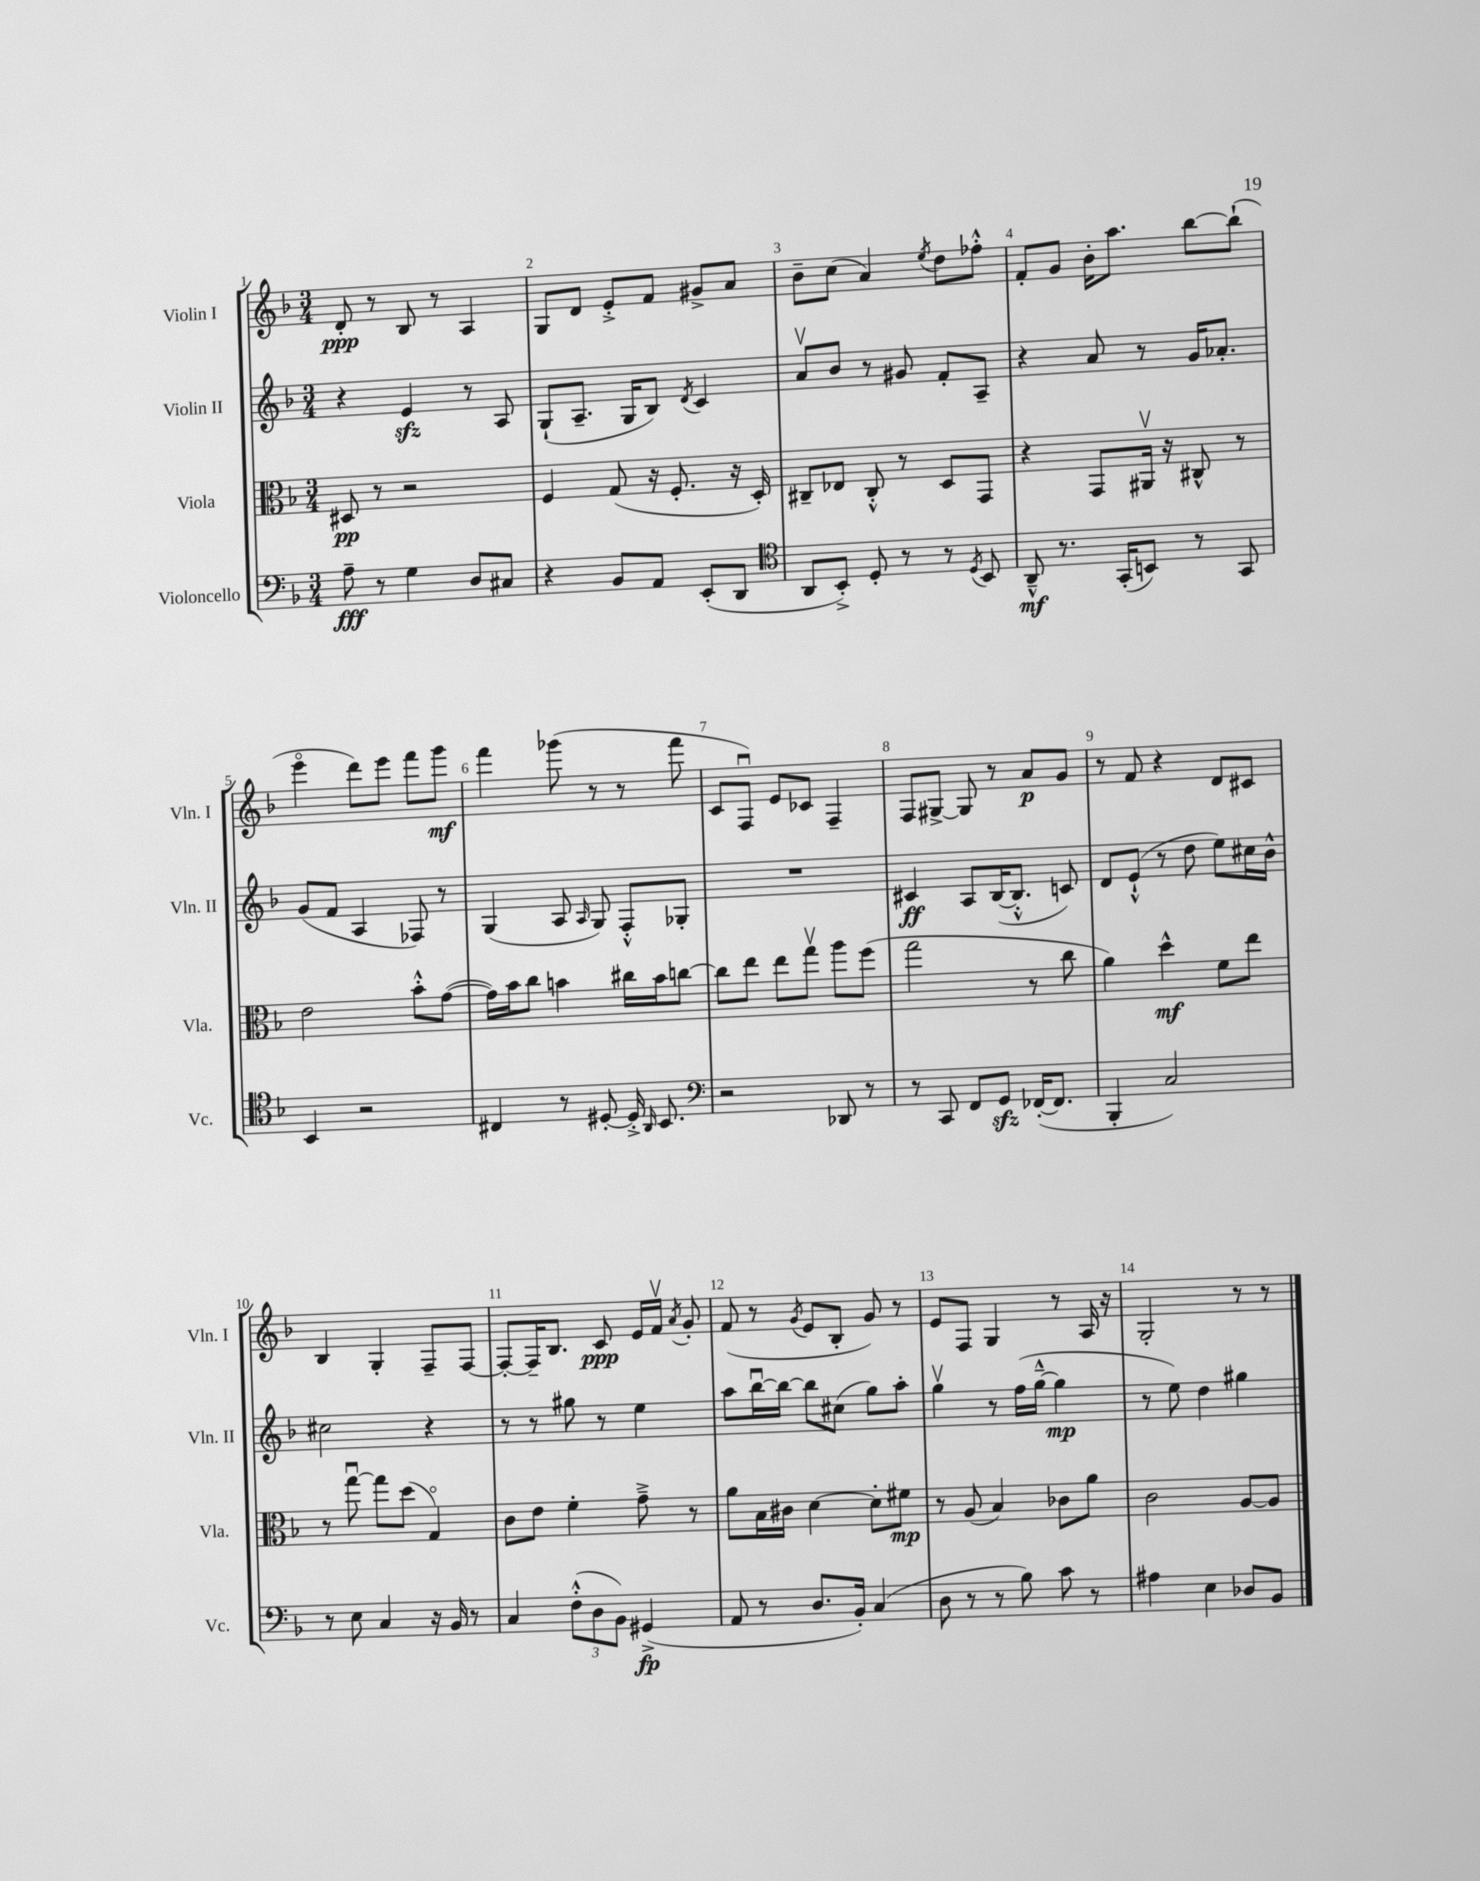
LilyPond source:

<<
\new StaffGroup <<
\new Staff = "s0" \with { instrumentName = "Violin I" shortInstrumentName = "Vln. I" } {
    \clef treble \key f \major \numericTimeSignature \time 3/4
    \autoBeamOff d'8-.\ppp r8 bes8 r8 a4 |
    g8[ d'8] e'8[-.-> f'8] gis'8[-> a'8] |
    bes'8[-- c''8]( a'4) \acciaccatura { e''8 } d''8[ fes''8]-.-^ |
    f'8[-. g'8] bes'16[-. a''8.] bes''8[~ bes''8]-!( |
    e'''4\flageolet d'''8[) e'''8] f'''8[ g'''8]\mf |
    f'''4 ges'''8( r8 r8 f'''8 |
    c'8[ f8]\downbow) e'8[ ces'8] f4-- |
    f8[ gis8]~-> gis8 r8 a'8[\p g'8] |
    r8 f'8 r4 d'8[ cis'8] |
    bes4 g4-. f8[-- f8]~ |
    f8[~-. f16-- bes8.] c'8\ppp e'16[ f'16]\upbow \acciaccatura { a'8 } g'8-. |
    f'8( r8 \acciaccatura { g'8 } e'8[ bes8]-. g'8) r8 |
    e'8[ f8] g4 r8 a16 r16 |
    g2-. r8 r8 \bar "|." |
}
\new Staff = "s1" \with { instrumentName = "Violin II" shortInstrumentName = "Vln. II" } {
    \clef treble \key f \major \numericTimeSignature \time 3/4
    \autoBeamOff r4 e'4\sfz r8 a8 |
    g8[-!( a8.]-- g16[ bes8]) \acciaccatura { d'8 } c'4 |
    a'8[\upbow bes'8] r8 gis'8 f'8[-. a8]-- |
    r4 a'8 r8 g'16[ aes'8.]-. |
    g'8[( f'8] a4 fes8) r8 |
    g4( a8 \grace { a16 } g8) f8[-.-^ ges8]-. |
    R2. |
    cis'4\ff a8[ bes16~( bes8.]-.-^ c'8) |
    d'8[ e'8]-!-^( r8 d''8 e''8[) cis''16 bes'16]-^ |
    cis''2 r4 |
    r8 r8 gis''8 r8 e''4 |
    a''8[ bes''16~\downbow bes''16]~ bes''8[ cis''8]( g''8[) a''8]-. |
    g''4\upbow r8 f''16[( g''16]~---^ g''4\mp |
    r8 e''8) d''4 gis''4 \bar "|." |
}
\new Staff = "s2" \with { instrumentName = "Viola" shortInstrumentName = "Vla." } {
    \clef alto \key f \major \numericTimeSignature \time 3/4
    \autoBeamOff dis8\pp r8 r2 |
    f4 g8( r16 f8.-. r16 d16-.) |
    cis8[-- ees8] cis8-.-^ r8 d8[ g,8] |
    r4 g,8[ ais,16]\upbow r16 cis8-^ r8 |
    e'2 bes'8[-.-^ g'8]~( |
    g'16[) bes'16 c''8] b'4 cis''16[ b'16 c''8]~ |
    c''8[ e''8] e''8[ g''8]\upbow a''8[ f''8]( |
    g''2 r8 c''8 |
    a'4) d''4-^\mf f'8[ e''8] |
    r8 g''8~\downbow g''8[ d''8]( g4\flageolet) |
    c'8[ e'8] f'4-. g'8---> r8 |
    a'8[ bes16 cis'16] d'4~ d'8[-. fis'8]\mp |
    r8 a8( bes4) ces'8[ a'8] |
    c'2 a8[~ a8] \bar "|." |
}
\new Staff = "s3" \with { instrumentName = "Violoncello" shortInstrumentName = "Vc." } {
    \clef bass \key f \major \numericTimeSignature \time 3/4
    \autoBeamOff a8--\fff r8 g4 d8[ cis8] |
    r4 bes,8[ a,8] e,8[-.( d,8] |
    \clef tenor a,8[ bes,8]-.->) d8-. r8 r8 \acciaccatura { d8 } bes,8 |
    a,8---^\mf r8. g,16[-.( b,8]) r8 g,8 |
    bes,4 r2 |
    cis4 r8 dis8~-. dis16-.-> \grace { a,16 } bes,8. |
    \clef bass r2 des,8 r8 |
    r8 c,8 f,8[ g,8]\sfz fes,16[~-.( fes,8.] |
    bes,,4-. c2) |
    r8 e8 c4 r16 bes,16 r8 |
    c4 \tuplet 3/2 { f8[-.-^( d8 bes,8]) } gis,4->\fp( |
    a,8 r8 d8.[ bes,16]-.) c4( |
    d8 r8 r8 bes8) c'8 r8 |
    ais4 e4 des8[ bes,8] \bar "|." |
}
>>
>>
\layout { \context { \Score \override BarNumber.break-visibility = ##(#f #t #t) barNumberVisibility = #all-bar-numbers-visible } }
